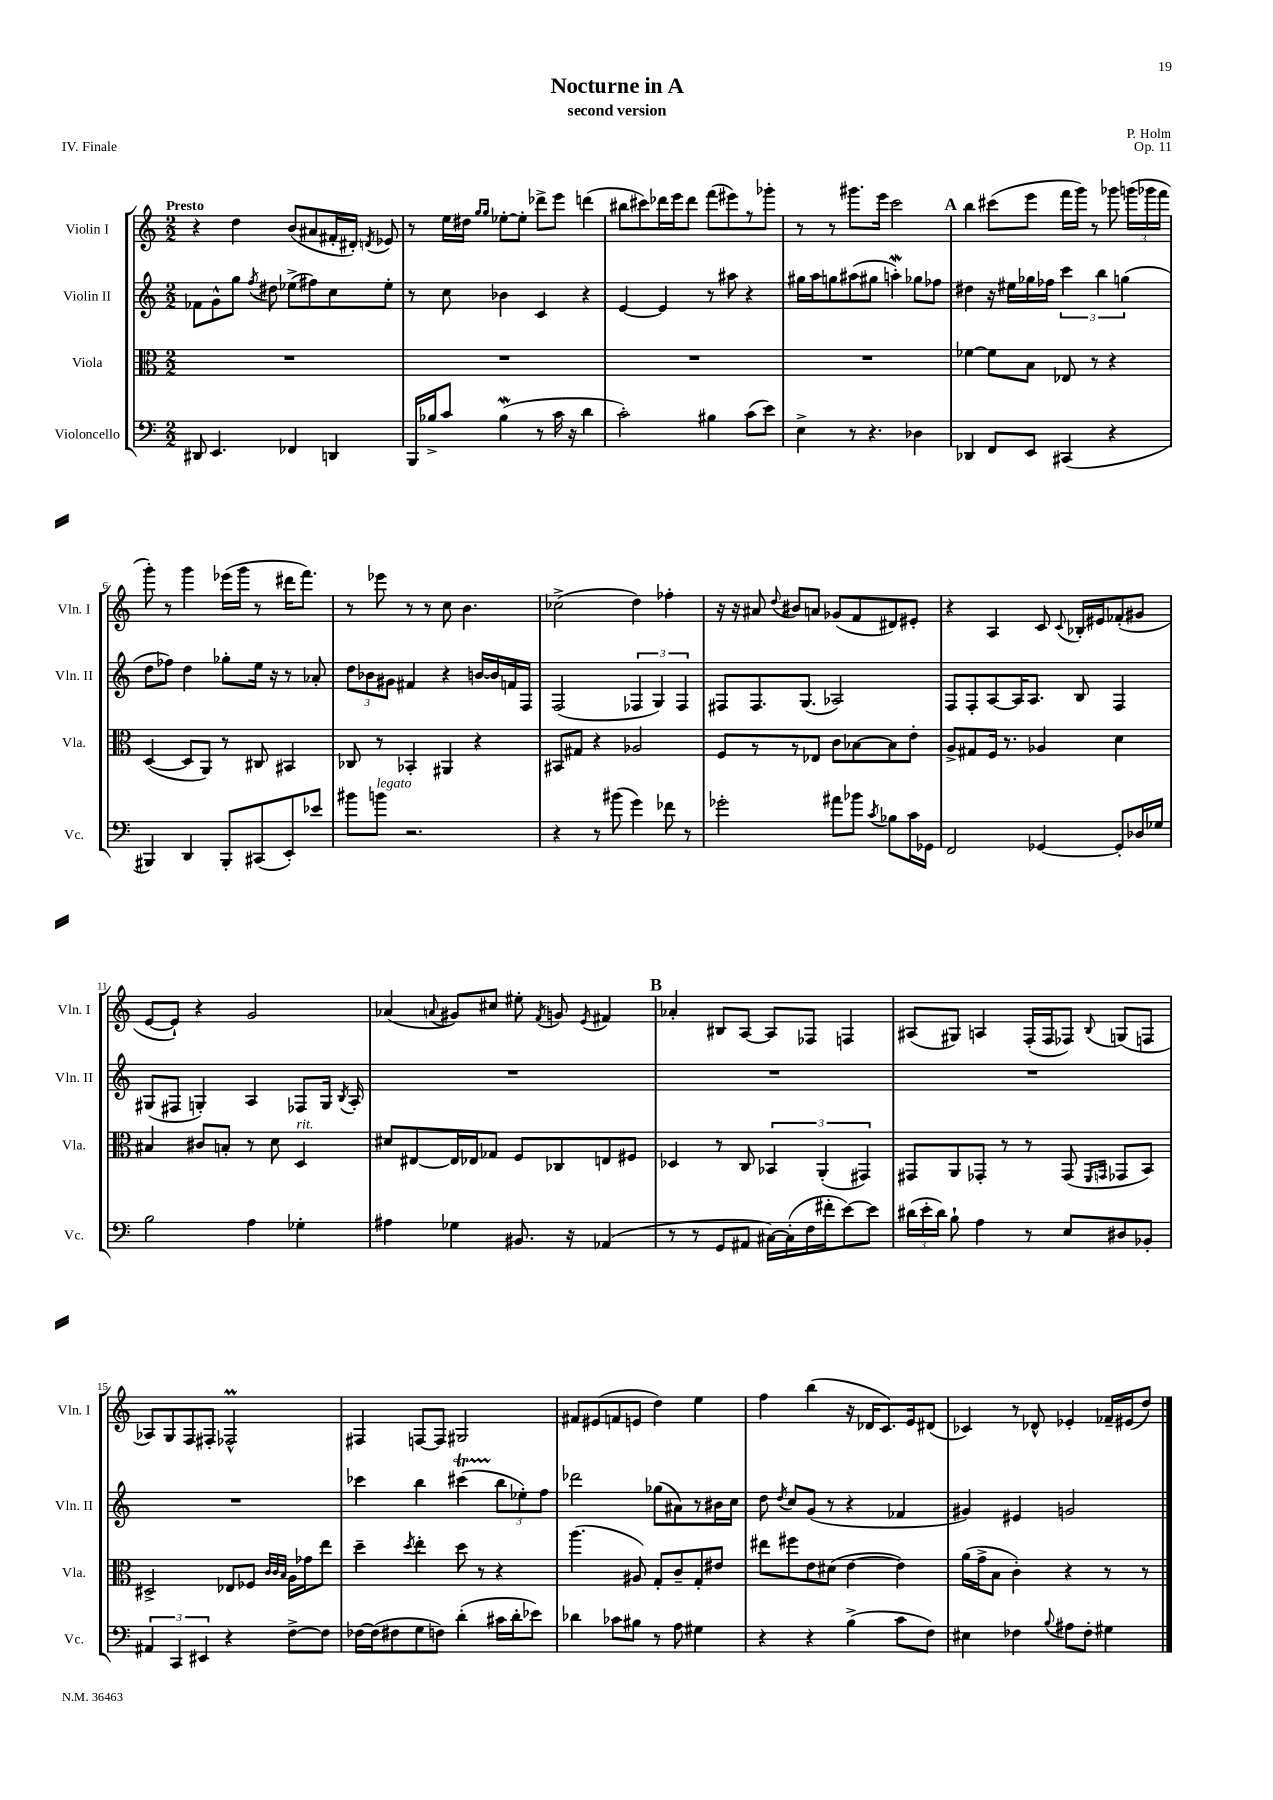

**kern	**kern	**kern	**kern
*staff4	*staff3	*staff2	*staff1
*clefF4	*clefC3	*clefG2	*clefG2
*k[]	*k[]	*k[]	*k[]
*M2/2	*M2/2	*M2/2	*M2/2
8DD#/	1r	8f-\L	4r
4.EE/	.	8g^^\	.
.	.	8gg\J	4dd\
.	.	8qff/	.
.	.	8dd#\	.
4FF-/	.	(8ee-^\L	(8b/L
.	.	8ff#\)	8a#/
4DD/	.	8cc\	16f#'/L
.	.	.	16d#'/JJ)
.	.	.	8qd/
.	.	8ee-'\J	8e-/
=	=	=	=
16BBB/LL	1r	8r	8r
16B-^/J	.	.	.
8c/J	.	8cc\	16ee\LL
.	.	.	16dd#\JJ
.	.	.	16qqgg/LL
.	.	.	16qqgg/JJ
(4B-\	.	4b-\	[8ee-'\L
.	.	.	8ee-'\]J
8r	.	4c/	8ddd-^\L
16c\	.	.	8eee\J
16r	.	.	.
4d\	.	4r	(4ddd\
=	=	=	=
2c'\)	1r	[4e/	8bb#\L
.	.	.	8ccc#\)
.	.	4e/]	16ddd-\L
.	.	.	16eee\J
.	.	.	8ddd-\J
4B#\	.	8r	(8fff\L
.	.	8aa#\	8eee#\)
(8c\L	.	4r	8r
8e\J)	.	.	8ggg-'\J
=	=	=	=
4E^\	1r	16gg#\LL	8r
.	.	16aa\J	.
.	.	8gg\	8r
8r	.	(8aa#\	8.ggg#\L
4.r	.	8gg#\J	.
.	.	.	16eee\Jk
.	.	4aa'\)	2ccc\
4D-\	.	8gg-\L	.
.	.	8ff-\J	.
=	=	=	=
4DD-/	[4f-\	4dd#\	4bb\
8FF/L	8f-\]L	16r	(8ccc#\L
.	.	16ee#\LL	.
8EE/J	8B\J	16gg-\	8eee\J
.	.	16ff-\JJ	.
(4CC#/	8E-/	6ccc\	16fff\LL
.	.	.	16ggg\JJ)
.	8r	.	8r
.	.	6bb\	.
4r	4r	.	8ggg-\
.	.	(6gg\	.
.	.	.	(24ggg\LL
.	.	.	24ggg-\
.	.	.	24fff\JJ
=	=	=	=
4BBB#/)	([4D/	8dd\L	8ggg'\)
.	.	8ff-\J)	8r
4DD/	8D/]L	4dd\	4ggg\
.	8AA/J)	.	.
8BBB#'/L	8r	8gg-'\L	(16eee-\LL
.	.	.	16ggg\JJ
(8CC#/	8C#/	16ee\Jk	8r
.	.	16r	.
8EE'/)	4BB#/	8r	16ddd#\LK
.	.	.	8.fff\J)
8e-/J	.	8a-'/	.
=	=	=	=
8b#\L	8C-/	12dd\L	8r
.	.	12b-\	.
8b\J	8r	.	8eee-\
.	.	12g#\J	.
2.r	4BB-'/	4f#/	8r
.	.	.	8r
.	4AA#/	4r	8cc\
.	.	.	4.b\
.	4r	[16b/LL	.
.	.	16b/]	.
.	.	16f/	.
.	.	16F/JJ	.
=	=	=	=
4r	8BB#/L	(2F/	(2cc-^\
.	8G#/J	.	.
8r	4r	.	.
(8b#\	.	.	.
4g\)	2A-/	6F-/	4dd\)
.	.	6G/)	.
8f-\	.	.	4ff-'\
.	.	6F-/	.
8r	.	.	.
=	=	=	=
2g-'\	8F/L	8F#/L	16r
.	.	.	16r
.	8r	8.F#/	8a#/
.	.	.	8qqdd/
.	8r	.	8b#/L
.	.	(8.G/J	.
.	8E-/J	.	8a/J
8a#\L	8c\L	2A-/)	(8g-/L
8b-\J	[8B-\	.	8f/
8qc/	.	.	.
8B-\L	8B-\]	.	8d#/)
16c\L	8e'\J	.	8e#'/J
16GG-\JJ	.	.	.
=	=	=	=
2FF/	8A^/L	8F/L	4r
.	8G#/	8F'/	.
.	16F/Jk	[8A/	4A/
.	8.r	.	.
.	.	16A/]K	.
.	.	8.A/J	.
[4GG-/	4A-/	.	8c/
.	.	.	8qqc/
.	.	8B/	16B-'/LL
.	.	.	16e#/J
8GG-'/]L	4d\	4F/	(8f-'/
16D-/L	.	.	8g#/J
16G-/JJ	.	.	.
=	=	=	=
2B\	4B#/	(8G#/L	[8e/L
.	.	8F#/J	8e`/]J)
.	8c#/L	4G'/)	4r
.	8B'/J	.	.
4A\	8r	4A/	2g/
.	8d\	.	.
4G-'\	4D/	8F-/L	.
.	.	16G/Jk	.
.	.	8qB/	.
.	.	16A'/	.
=	=	=	=
4A#\	8d#/L	1r	(4a-/
.	[8E#/	.	.
.	.	.	8qqa/
4G-\	16E#/]L	.	8g#/L)
.	16E-/J	.	.
.	8G-/J	.	8cc#/J
8.BB#/	8F/L	.	8ee#'\
.	.	.	8qf/
.	8C-/	.	8g/
16r	.	.	.
.	.	.	8qe/
(4AA-/	8E/	.	4f#/
.	8F#/J	.	.
=	=	=	=
8r	4D-/	1r	4a-'/
8r	.	.	.
8GG/L	8r	.	8B#/L
8AA#/J	8C/	.	[8A/J
[16C#\LL)	6BB-/	.	8A/]L
(16C#'\]	.	.	.
16F\	.	.	8F-/J
.	(6AA'/	.	.
16f#'\J	.	.	.
[8e\)	.	.	4F/
.	6GG#/)	.	.
8e\]J	.	.	.
=	=	=	=
(24d#\LL	8GG#/L	1r	(8A#/L
24e'\	.	.	.
24d#\JJ)	.	.	.
8B`\	8AA/	.	8G#/J)
4A\	8GG-'/J	.	4A/
.	8r	.	.
8r	8r	.	(16F'/LL
.	.	.	16F/J
8E/L	(8GG-/	.	8F-/J)
.	16qqFF/LL	.	.
.	16qqGG/JJ	.	8qqB/
8D#/	8GG-/L	.	(8G/L
8BB-'/J	8BB/J)	.	8F/J
=	=	=	=
6AA#/	2D#^/	1r	8A-/L)
.	.	.	8G/
6CC/	.	.	.
.	.	.	8F/
6EE#/	.	.	.
.	.	.	8F#'/J
4r	8E-/L	.	2F-^^/
.	8F-/J	.	.
.	32qqc/LLL	.	.
.	32qqc/	.	.
.	32qqB/JJJ	.	.
[8F^\L	16A\LL	.	.
.	16g-\J	.	.
8F\]J	8ee\J	.	.
=	=	=	=
[16F-\LL	4dd~\	4ccc-\	4F#/
(16F-\]J	.	.	.
8F#\	.	.	.
.	8qdd/	.	.
8G\	4ee'\	4bb\	[8F/L
8F\J)	.	.	8F/]J
(4d'\	8dd\	(4ccc#\	2G#/
.	8r	.	.
16c#\LL	4r	12bb\L	.
16d'\J	.	.	.
.	.	12ee-'\)	.
8e-\J)	.	.	.
.	.	12ff\J	.
=	=	=	=
4d-\	(4.aa\	2ddd-\	8f#/L
.	.	.	(8e#/
8c-\L	.	.	8f/
8B#\J	8A#/)	.	8e/J
8r	8G'/L	(8gg-\L	4dd\)
8A\	8c~/	8a#\)	.
4G#\	8G'/	8r	4ee\
.	8e#/J	16b#\L	.
.	.	16cc\JJ	.
=	=	=	=
4r	8ee#\L	8dd\	4ff\
.	.	8qdd/	.
.	8ff#\	8cc/L	.
4r	8e\	(8g/J	(4bb\
.	(8d#\J	8r	.
(4B^\	[4e\	4r	16r
.	.	.	16d-/LK
.	.	.	8.c/)
8c\L	4e\])	4f-/	.
.	.	.	16e/k
8F\J)	.	.	(8d#/J
=	=	=	=
4E#\	(16a\LL	4g#/)	4c-/)
.	16g^\J	.	.
.	8B\J	.	.
4F-\	4c'\)	4e#/	8r
.	.	.	8d-^^/
8qqB/	.	.	.
8A#\L	4r	2g/	4e-'/
8F-'\J	.	.	.
4G#\	8r	.	16f-~/LL
.	.	.	(16e#/J
.	8r	.	8dd/J)
==	==	==	==
*-	*-	*-	*-
